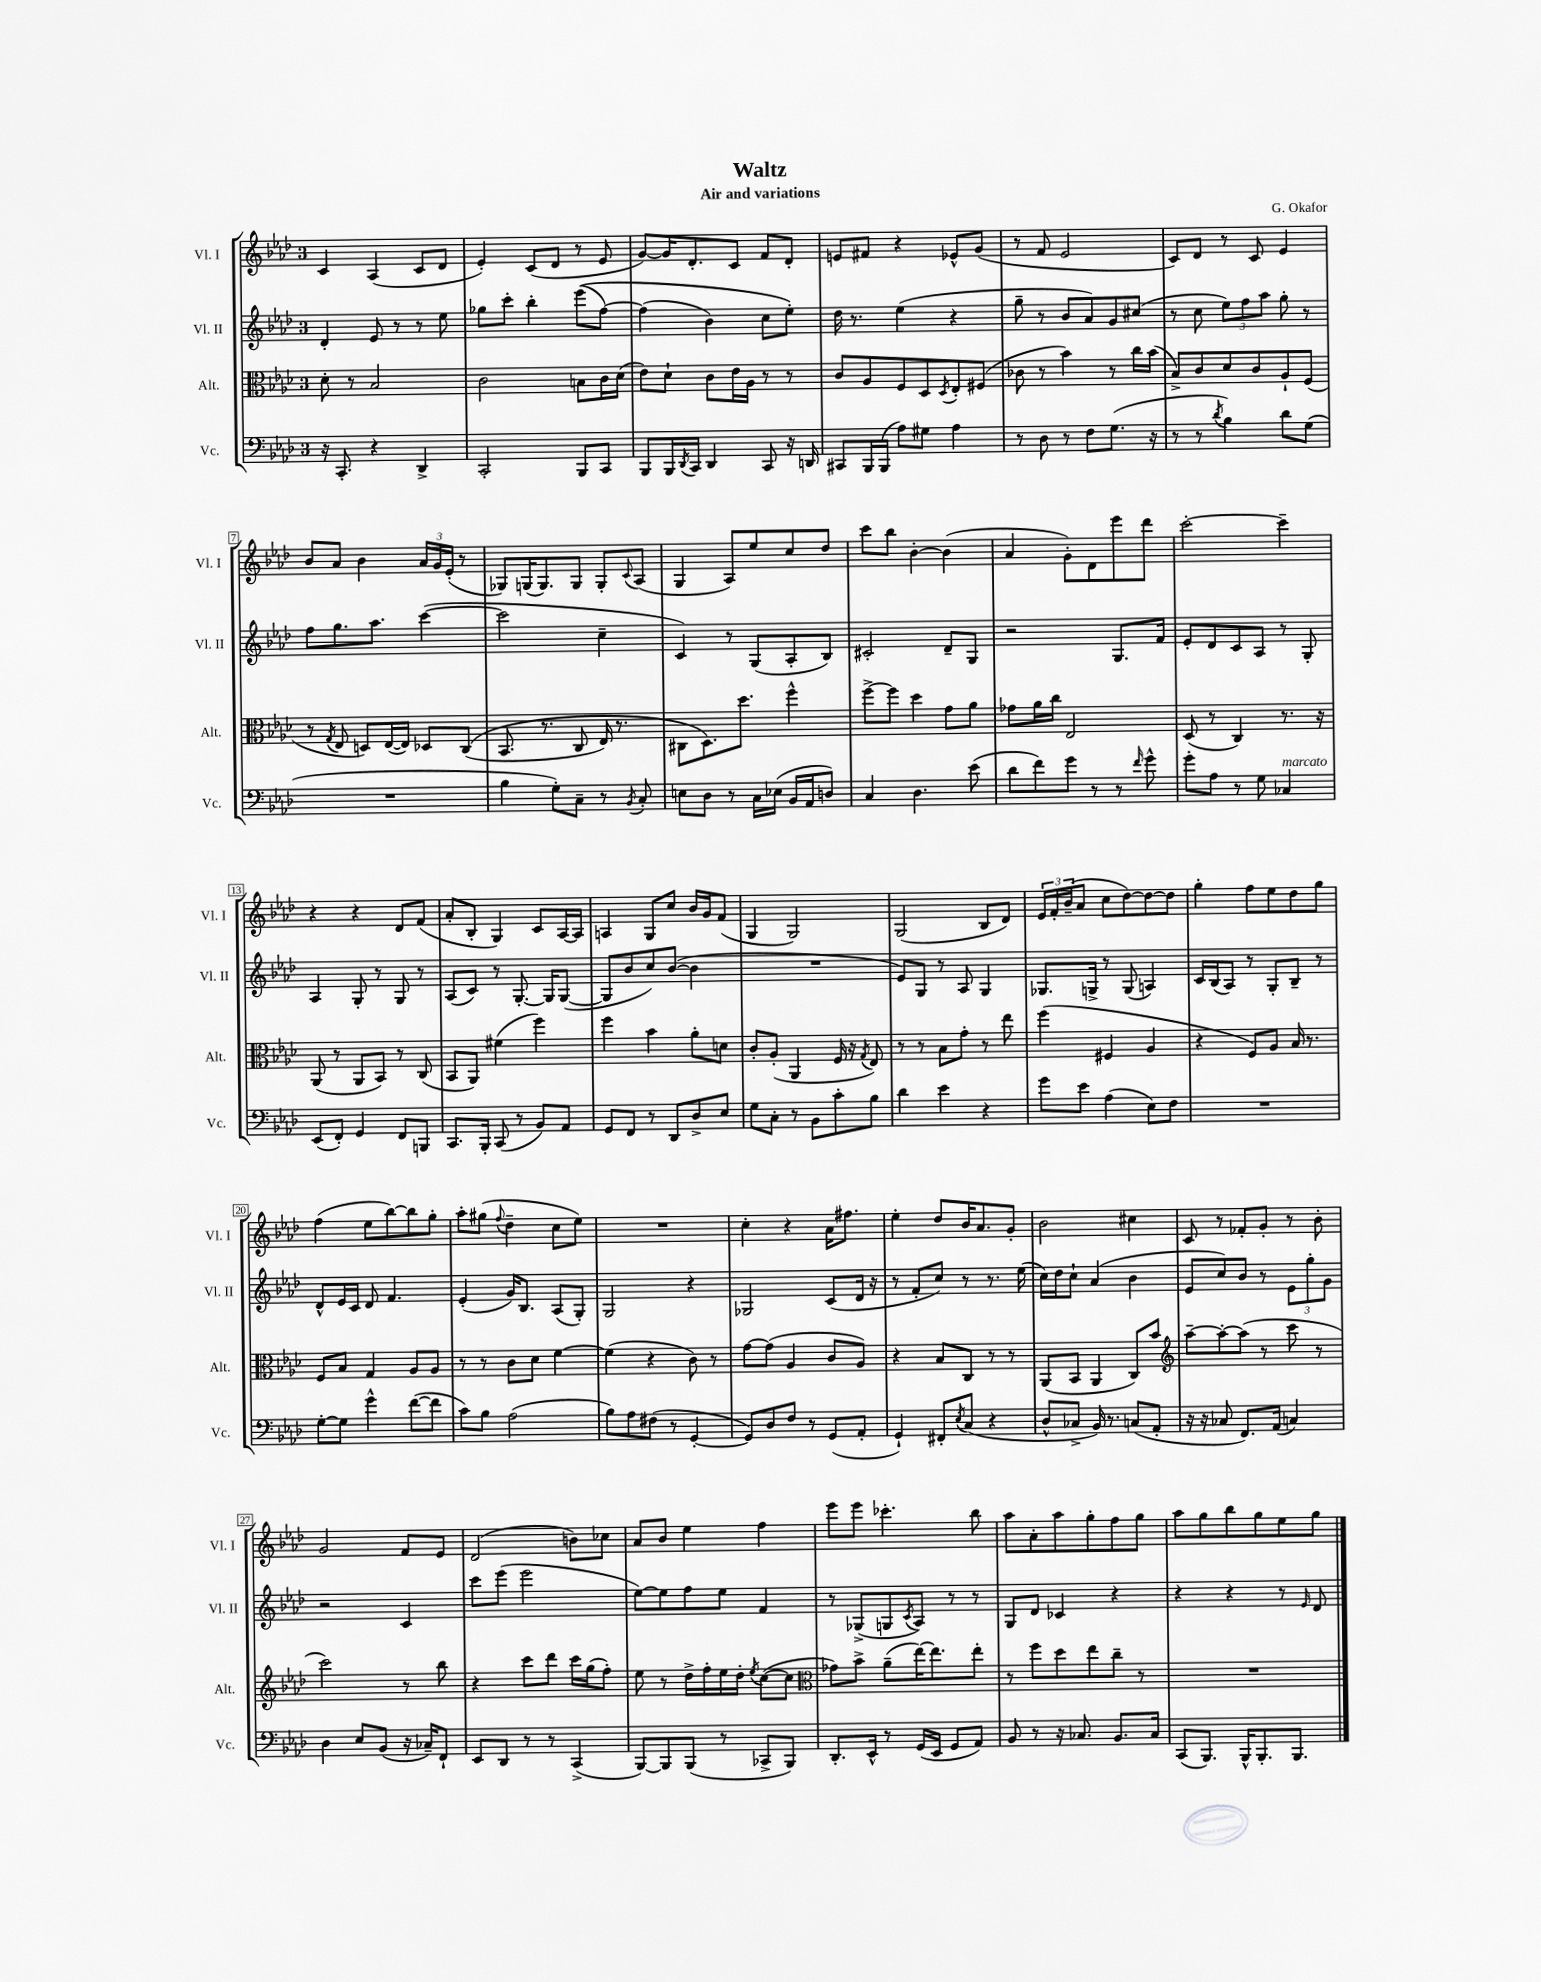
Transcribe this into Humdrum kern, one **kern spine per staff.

**kern	**kern	**kern	**kern
*part4	*part3	*part2	*part1
*staff4	*staff3	*staff2	*staff1
*I"Vc.	*I"Alt.	*I"Vl. II	*I"Vl. I
*I'Vc.	*I'Alt.	*I'Vl. II	*I'Vl. I
*clefF4	*clefC3	*clefG2	*clefG2
*k[b-e-a-d-]	*k[b-e-a-d-]	*k[b-e-a-d-]	*k[b-e-a-d-]
*M3/4	*M3/4	*M3/4	*M3/4
=1	=1	=1	=1
16r	8d-'\	4d-'/	4c/
8.CC'/	.	.	.
.	8r	.	.
4r	2B-/	8e-/	(4A-/
.	.	8r	.
4DD-^/	.	8r	8c/L
.	.	8ee-\	8d-/J
=2	=2	=2	=2
2CC'/	2c\	8gg-X\L	4e-'/)
.	.	8ccc'\J	.
.	.	4bb-'\	(8c/L
.	.	.	8d-/J
8BBB-/L	8Bn\L	((8eee-\L	8r
8CC/J	16c\L	[8ff\J)	8e-/
.	(16d-\JJ	.	.
=3	=3	=3	=3
8BBB-/L	8e-\L)	(4ff\]	[8g/L)
16BBB-/L	8d-`\J	.	16g/K]
8qDD-/	.	.	.
16CC/JJ	.	.	8.d-'/
4DD-/	8c\L	4b-\)	.
.	16e-\L	.	8c/J
.	16A-\JJ	.	.
8CC/	8r	8cc\L	8f/L
16r	8r	8ee-'\J)	8d-'/J
16DDn/	.	.	.
=4	=4	=4	=4
8CC#X/L	8c/L	16dd-\	8en/L
.	.	8.r	.
16BBB-/L	8A-/	.	8f#X/J
(16BBB-/JJ	.	.	.
8A-\L)	8F/	(4ee-\	4r
8G#X\J	8D-/	.	.
.	8qD-/	.	.
4A-\	8E-'/	4r	8e-X^^/L
.	(8F#X/J	.	(8g/J
=5	=5	=5	=5
8r	8c-X\	8gg~\	8r
8D-\	8r	8r	8f/
8r	4b-\)	8b-/L	2e-/
8F\L	.	8a-/)	.
(8.G\J	8r	8g/	.
.	16cc\LL	(8cc#X/J	.
16r	(16b-\JJ	.	.
=6	=6	=6	=6
8r	8B-^/L)	8r	8c/L)
8r	8c/	8cc\	8d-/J
8qd-/	.	.	.
4B-\)	8d-/	12ee-\L)	8r
.	.	12ff\	.
.	8c/	.	8c/
.	.	12aa-\J	.
8d-\L	8A-`/	8gg'\	4e-/
(8G\J	(8F/J	8r	.
!!LO:LB:g=z
=7	=7	=7	=7
2.r	8r	8ff\L	8b-/L
.	8qG/	.	.
.	8E-/	8.gg\	8a-/J
.	8Dn/L)	.	4b-\
.	.	8.aa-\J	.
.	([16E-/L	.	.
.	16E-/JJ])	.	.
.	8D-X/L	([4ccc\	24a-/LL
.	.	.	24g/
.	.	.	(24e-'/JJ
.	((8C/J	.	8r
=8	=8	=8	=8
4B-\	8.BB-/	2ccc\]	8G-X/L)
.	.	.	(16Gn/K
.	8.r	.	8.G/)
8G'\L)	.	.	.
8C~\J	8C/	.	8G/J
8r	16E-/)	4cc~\	8G'/L
.	8.r	.	.
8qBB-/	.	.	8qqc/
8C'/	.	.	(8A-/J
=9	=9	=9	=9
8En\L	8C#X\L	4c/)	4G/
8D-\J	8.D-\)	.	.
8r	.	8r	8A-/L)
.	8.dd-\J	.	.
16C\LL	.	(8G/L	8ee-/
(16E-X\JJ	.	.	.
16BB-/LL	4ff^^\	8A-'/	8cc/
16AA-/J	.	.	.
8Dn/J)	.	8B-/J)	8dd-/J
=10	=10	=10	=10
4C/	[8ff^\L	2c#X'/	8ccc\L
.	8ff\J]	.	8bb-\J
4.D-\	4dd-\	.	[4b-'\
.	8g\L	8d-~/L	(4b-\]
(8e-\	8a-\J	8G/J	.
=11	=11	=11	=11
8d-\L	8g-X\L	2r	4a-/
8f\)	16a-\L	.	.
.	16cc\JJ	.	.
8g\J	2E-/	.	8g'\L)
8r	.	.	8d-\
8r	.	8.G/L	8eee-\
16qqf/	.	.	.
8g^^\	.	.	8ddd-\J
.	.	16f/Jk	.
=12	=12	=12	=12
8g'\L	(8D-/	8e-'/L	[2ccc'\
8A-\J	8r	8d-/	.
8r	4C/)	8c/	.
8G\	.	8A-/J	.
!LO:TX:a:i:t=marcato	!	!	!
4C-X/	8.r	8r	4ccc~\]
.	.	8G'/	.
.	16r	.	.
!!LO:LB:g=z
=13	=13	=13	=13
(8EE-/L	(8AA-/	4A-/	4r
8FF'/J)	8r	.	.
4GG/	8AA-/L	8G'/	4r
.	8BB-/J)	8r	.
8FF/L	8r	8G/	8d-/L
8BBBn/J	(8C/	8r	(8f/J
=14	=14	=14	=14
8.CC/L	8BB-/L	(8A-/L	8a-'/L
.	8AA-/J)	8c/J)	8B-'/J
16BBB-'/Jk	.	.	.
(8CC/	(4f#X\	8r	4G/)
8r	.	[8.G'/	.
8BB-/L)	4ff\)	.	8c/L
.	.	16G/KL]	.
8AA-/J	.	([8G/J	[16A-/L
.	.	.	16A-/JJ]
=15	=15	=15	=15
8GG/L	4ff\	8G/L]	4An/
8FF/J	.	8b-/	.
8r	4b-\	8cc/)	8G/L
8DD-/L	.	([8b-/J	8cc/J
8D-^/	8a-'\L	4b-\]	16b-/LL
.	.	.	16g/J
8E-/J	8dn\J	.	(8f/J
=16	=16	=16	=16
8G\L	8c'/L	2.r	4G/
8C'\J	(8A-'/J	.	.
8r	4AA-/	.	2G/)
8BB-\L	.	.	.
8c'\	16F/	.	.
.	16r	.	.
.	8qG/	.	.
8B-\J	8E-/)	.	.
=17	=17	=17	=17
4d-\	8r	8e-/L)	(2G/
.	8r	8G/J	.
4e-\	8B-\L	8r	.
.	8g'\J	8A-/	.
4r	8r	4G/	8B-/L
.	8ee-\	.	8d-/J)
=18	=18	=18	=18
8g\L	(4ff\	8.G-X/L	24e-/LL
.	.	.	24f'/
.	.	.	(24b-~/J
8e-\J	.	.	8a-/J
.	.	16Gn^/Jk	.
(4A-\	4F#X/	8r	8cc\L
.	.	(8G/	[8dd-\)
8E-\L)	4A-/	4An/)	8dd-\_
8F\J	.	.	8dd-\J]
=19	=19	=19	=19
2.r	4r	16c/LL	4gg'\
.	.	(16B-/J	.
.	.	8A-/J)	.
.	8F/L)	8r	8ff\L
.	8A-/J	8G'/L	8ee-\
.	16B-/	8B-~/J	8dd-\
.	8.r	.	.
.	.	8r	8gg\J
!!LO:LB:g=z
=20	=20	=20	=20
[8G'\L	8F/L	8d-^^/L	(4ff\
8G\J]	8B-/J	16e-/L	.
.	.	16c/JJ	.
4g^^\	4G/	8d-/	8ee-\L
.	.	4.f/	[8bb-\)
([8f\L	8A-/L	.	8bb-\]
8f\J]	8A-/J	.	8gg'\J
=21	=21	=21	=21
8c\L)	8r	(4e-'/	8aa-'\L
8B-\J	8r	.	(8gg#X\J
.	.	.	8qqff/
(2A-\	8c\L	16g/KL)	4dd-~\
.	.	8.B-/J	.
.	8d-\J	.	.
.	[4f\	(8A-/L	8cc\L
.	.	8G'/J)	8ee-\J)
=22	=22	=22	=22
8B-\L)	(4f\]	2G/	2.r
8A-\	.	.	.
(8F#X\J	4r	.	.
8r	.	.	.
[4GG'/	8c\)	4r	.
.	8r	.	.
=23	=23	=23	=23
8GG/L])	[8g\L	2G-X/	4cc'\
8D-/	(8g\J]	.	.
8F/J	4A-/	.	4r
8r	.	.	.
(8GG/L	8c/L	(8c/L	16a-\KL
.	.	.	8.ff#X\J
8AA-'/J	8A-/J)	16d-/Jk	.
.	.	16r	.
=24	=24	=24	=24
4GG`/)	4r	8r	4ee-'\
.	.	8f'/L	.
8FF#X'/L	8B-/L	8cc/J)	8dd-/L
8qE-/	.	.	.
(8C/J	8C/J	8r	16b-/K
.	.	.	8.a-/
4r	8r	8.r	.
.	8r	.	8g'/J
.	.	(16ee-\	.
=25	=25	=25	=25
8D-^^/L	(8AA-/L	16cc\LL)	2b-\
.	.	16dd-\J	.
8C-X^/J	8BB-/J	8cc`\J	.
16BB-/)	4AA-/	(4a-/	.
8.r	.	.	.
(8Cn/L	8C/L)	4b-\	4cc#X\
8AA-'/J	8b-/J	.	.
=26	=26	=26	=26
*	*clefG2	*	*
16r	[8aa-~\L	8e-/L	8c/
16r	.	.	.
8C-X/	8aa-'\_	8cc/)	8r
8.FF/L)	(8aa-\J]	8b-/J	8f-X'/L
.	8r	8r	8g'/J
(16AA-/Jk	.	.	.
4Cn/)	8ccc\	12e-\L	8r
.	.	12gg'\	.
.	8r	.	8b-'\
.	.	12g\J	.
!!LO:LB:g=z
=27	=27	=27	=27
4D-\	2ccc\)	2r	2g/
8E-/L	.	.	.
(8BB-/J	.	.	.
16r	8r	4c/	8f/L
16C-X~/KL)	.	.	.
8FF`/J	8bb-\	.	8e-/J
=28	=28	=28	=28
8EE-/L	4r	8ccc\L	(2d-/
8DD-/J	.	(8eee-\J	.
8r	8ccc\L	2eee-\	.
8r	8ddd-\J	.	.
(4CC^/	16ccc\LL	.	8bn\L)
.	(16gg\J	.	.
.	8ff'\J)	.	8cc-X\J
=29	=29	=29	=29
[8BBB-/L)	8ee-\	[8ee-\L)	8a-/L
8BBB-/]	8r	8ee-\]	8b-/J
(8BBB-/J	16dd-^\LL	8ff\	4ee-\
.	16ff'\	.	.
8r	16ee-\	8ee-\J	.
.	16dd-'\JJ	.	.
.	8qee-/	.	.
8CC-X^/L	([8cc\L	4f/	4ff\
8BBB-/J)	8cc\J]	.	.
=30	=30	=30	=30
*	*clefC3	*	*
8.DD-'/L	8g-X\L)	8r	8eee-\L
.	8b-^\J	(8G-X^/L	8eee-\J
16EE-^^/Jk	.	.	.
8r	(8a-~\L	8Gn/	4.ccc-X'\
.	.	8qc/	.
(16GG/LL	[16ee-\K)	8A-/J)	.
16EE-/JJ	8.ee-\]	.	.
8GG/L	.	8r	.
8AA-/J)	8ee-'\J	8r	8bb-\
=31	=31	=31	=31
8BB-/	8r	8G/L	8aa-\L
8r	8ff\L	8d-/J	8a-'\
16r	8dd-\	4c-X/	8aa-\
8.C-X/	.	.	.
.	8ee-\	.	8gg'\
8.BB-/L	8cc~\J	4r	8ff\
.	8r	.	8gg\J
16C-/Jk	.	.	.
=32	=32	=32	=32
(8CC/L	2.r	4r	8aa-\L
8.BBB-/J)	.	.	8gg\
.	.	4r	8bb-\
16BBB-^^/KL	.	.	.
8.BBB-'/	.	.	8gg\
.	.	8r	8ee-\
8.BBB-/J	.	.	.
.	.	16qqe-/	.
.	.	8d-/	8gg\J
==	==	==	==
*-	*-	*-	*-
